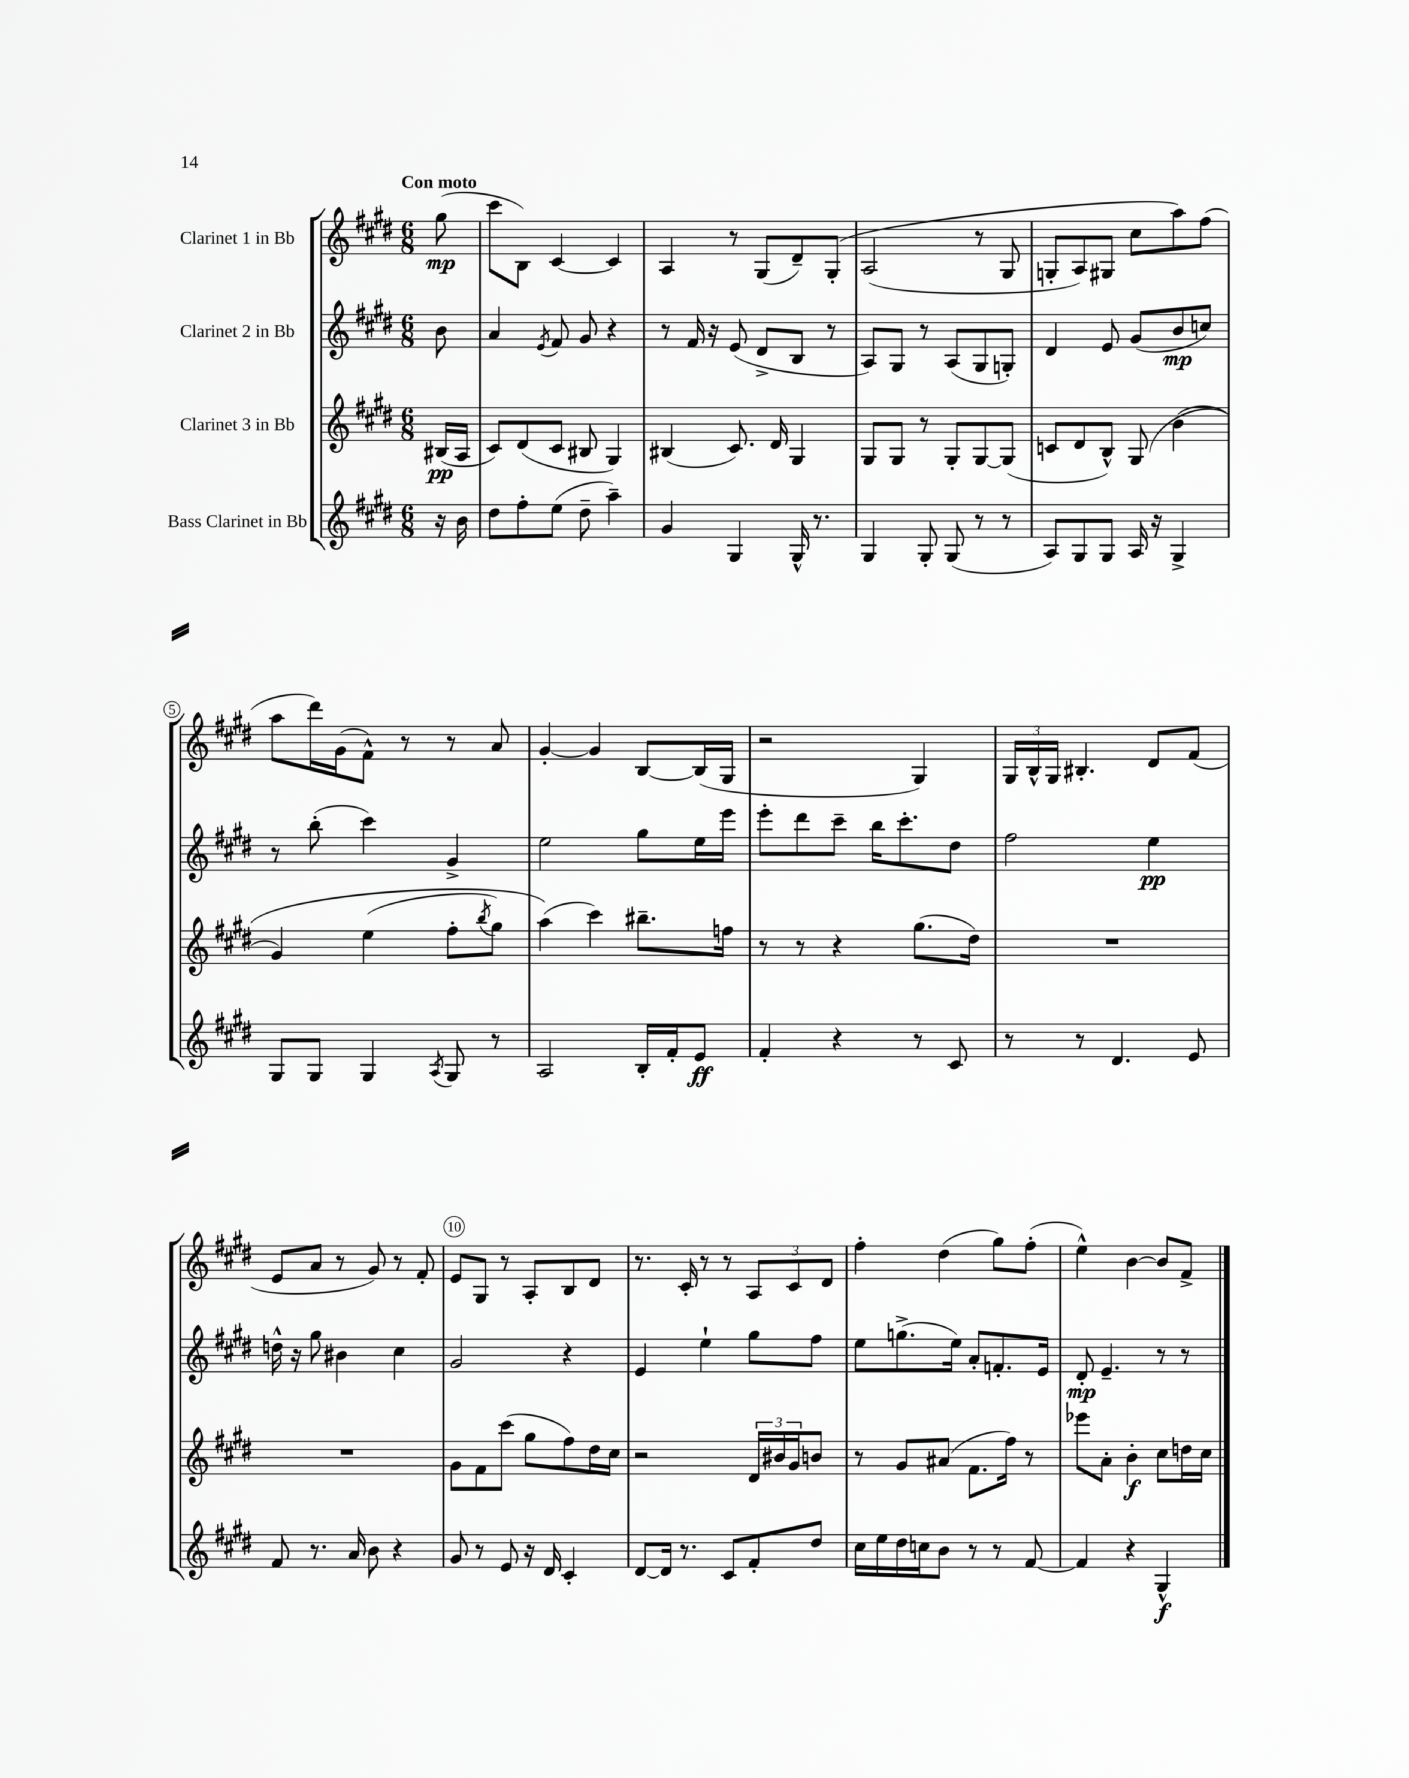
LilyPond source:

<<
\new StaffGroup <<
\new Staff = "s0" \with { instrumentName = "Clarinet 1 in Bb" } {
    \clef treble \key e \major \numericTimeSignature \time 6/8 \partial 8 \tempo "Con moto"
    gis''8\mp( |
    cis'''8 b8) cis'4~ cis'4 |
    a4 r8 gis8( dis'8--) gis8-.\( |
    a2( r8 gis8 |
    g8-. a8) gis8 cis''8 a''8\) fis''8( |
    a''8 dis'''16) gis'16( fis'8-^) r8 r8 a'8 |
    gis'4~-. gis'4 b8~ b16( gis16 |
    r2 gis4) |
    \tuplet 3/2 { gis16 b16-^ gis16 } bis4.-. dis'8 fis'8( |
    e'8 a'8 r8 gis'8) r8 fis'8-. |
    e'8 gis8 r8 a8-. b8 dis'8 |
    r8. cis'16-. r8 r8 \tuplet 3/2 { a8 cis'8 dis'8 } |
    fis''4-. dis''4( gis''8) fis''8-.( |
    e''4-^) b'4~ b'8 fis'8-> \bar "|." |
}
\new Staff = "s1" \with { instrumentName = "Clarinet 2 in Bb" } {
    \clef treble \key e \major \numericTimeSignature \time 6/8 \partial 8
    b'8 |
    a'4 \acciaccatura { e'8 } fis'8 gis'8 r4 |
    r8 fis'16 r16 e'8( dis'8-> b8 r8 |
    a8) gis8 r8 a8( gis8 g8-.) |
    dis'4 e'8 gis'8( b'8\mp c''8) |
    r8 b''8-.( cis'''4) gis'4-> |
    e''2 gis''8 e''16 e'''16 |
    e'''8-. dis'''8 cis'''8-- b''16 cis'''8.-. dis''8 |
    fis''2 e''4\pp |
    d''16-^ r16 gis''8 bis'4 cis''4 |
    gis'2 r4 |
    e'4 e''4-! gis''8 fis''8 |
    e''8 g''8.->( e''16) a'8-. f'8.-. e'16 |
    dis'8-.\mp e'4.-- r8 r8 \bar "|." |
}
\new Staff = "s2" \with { instrumentName = "Clarinet 3 in Bb" } {
    \clef treble \key e \major \numericTimeSignature \time 6/8 \partial 8
    bis16\pp( a16 |
    cis'8) dis'8( cis'8 bis8 gis4) |
    bis4( cis'8.) dis'16 gis4 |
    gis8 gis8 r8 gis8-. gis8~ gis8( |
    c'8 dis'8 b8-^) gis8( b'4\( |
    gis'4) e''4( fis''8-. \acciaccatura { b''8 } gis''8) |
    a''4(\) cis'''4) bis''8.-- f''16 |
    r8 r8 r4 gis''8.( dis''16) |
    R2. |
    R2. |
    gis'8 fis'8 cis'''8( gis''8 fis''8) dis''16 cis''16 |
    r2 \tuplet 3/2 { dis'16 bis'16 gis'16 } b'8 |
    r8 gis'8 ais'8( fis'8. fis''16) r8 |
    ees'''8 a'8-. b'4-.\f cis''8 d''16 cis''16 \bar "|." |
}
\new Staff = "s3" \with { instrumentName = "Bass Clarinet in Bb" } {
    \clef treble \key e \major \numericTimeSignature \time 6/8 \partial 8
    r16 b'16 |
    dis''8 fis''8-. e''8( dis''8-- a''4--) |
    gis'4 gis4 gis16-^ r8. |
    gis4 gis8-. gis8( r8 r8 |
    a8) gis8 gis8 a16 r16 gis4-> |
    gis8 gis8 gis4 \acciaccatura { a8 } gis8 r8 |
    a2 b16-. fis'16-. e'8\ff |
    fis'4-. r4 r8 cis'8 |
    r8 r8 dis'4. e'8 |
    fis'8 r8. a'16 b'8 r4 |
    gis'8 r8 e'8 r16 dis'16 cis'4-. |
    dis'8~ dis'16 r8. cis'8 fis'8-. dis''8 |
    cis''16 e''16 dis''16 c''16 b'8 r8 r8 fis'8~ |
    fis'4 r4 gis4-^\f \bar "|." |
}
>>
>>
\layout { \context { \Score \override BarNumber.break-visibility = ##(#f #t #t) barNumberVisibility = #(every-nth-bar-number-visible 5) \override BarNumber.stencil = #(make-stencil-circler 0.1 0.3 ly:text-interface::print) } }
